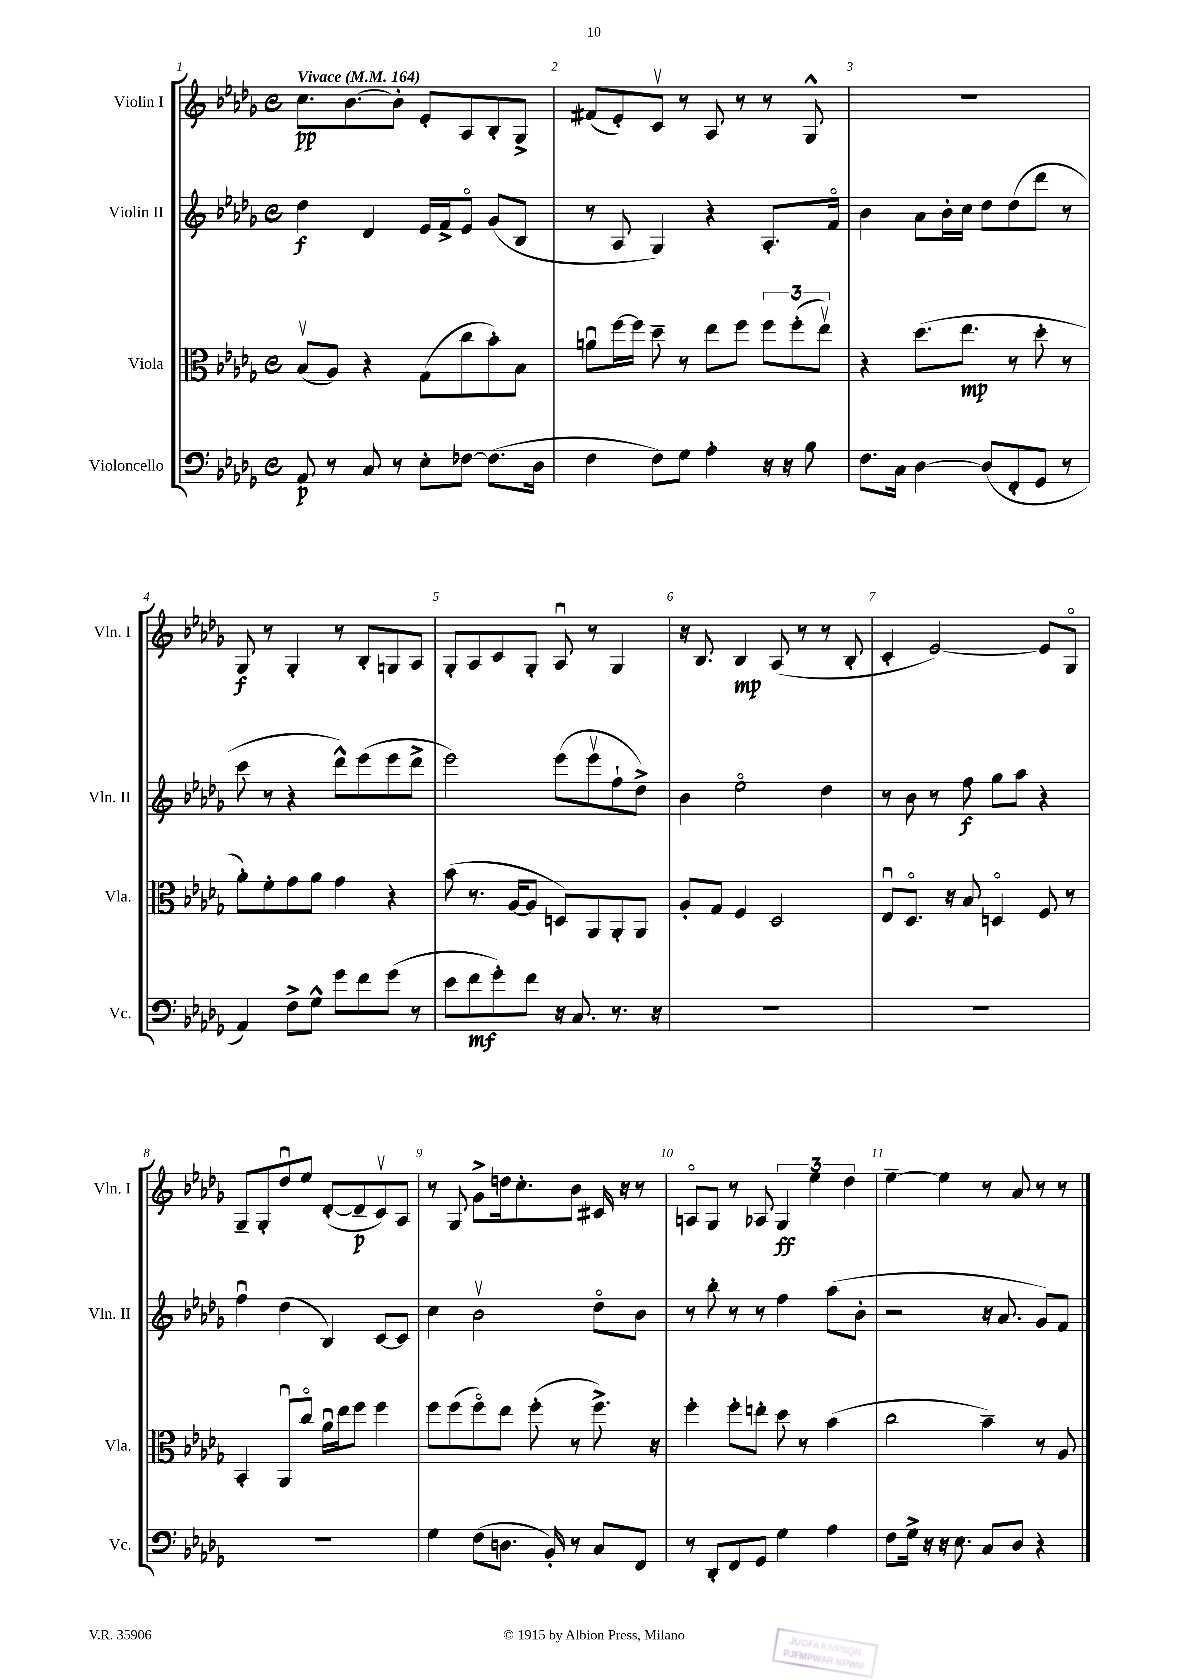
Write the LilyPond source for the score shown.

<<
\new StaffGroup <<
\new Staff = "s0" \with { instrumentName = "Violin I" shortInstrumentName = "Vln. I" } {
    \clef treble \key des \major \defaultTimeSignature \time 4/4 \tempo "Vivace" 4 = 164
    c''8.\pp bes'8.~ bes'8-. ees'8-. aes8 bes8-. ges8-> |
    fis'8( ees'8-.) c'8\upbow r8 aes8 r8 r8 ges8-^ |
    R1 |
    ges8\f r8 ges4-. r8 bes8-. g8 aes8 |
    ges8-. aes8 c'8 ges8-. aes8\downbow r8 ges4 |
    r16 bes8. bes4\mp aes8( r8 r8 bes8-. |
    c'4-. ees'2~) ees'8 ges8\flageolet |
    ges8-- ges8-. des''8\downbow ees''8 des'8~-.( des'8--\p c'8\upbow) aes8 |
    r8 ges8 ges'8-> d''16 c''8.-. bes'8 cis'16 r16 r8 |
    a8\flageolet ges8 r8 aes8 \tuplet 3/2 { ges4\ff ees''4 des''4 } |
    ees''4~-- ees''4 r8 aes'8 r8 r8 \bar "|." |
}
\new Staff = "s1" \with { instrumentName = "Violin II" shortInstrumentName = "Vln. II" } {
    \clef treble \key des \major \defaultTimeSignature \time 4/4
    des''4\f des'4 ees'16 f'16-> ees'8\flageolet ges'8( bes8 |
    r8 aes8 ges4) r4 aes8.-. f'16\flageolet |
    bes'4 aes'8 bes'16-. c''16 des''8 des''8( des'''8 r8 |
    c'''8 r8 r4 des'''8-^) ees'''8( ees'''8 des'''8-> |
    ees'''2) ees'''8( ees'''8\upbow f''8-! des''8->) |
    bes'4 ees''2\flageolet des''4 |
    r8 bes'8 r8 f''8\f ges''8 aes''8 r4 |
    f''4\downbow des''4( bes4) c'8~ c'8 |
    c''4 bes'2\upbow des''8\flageolet bes'8 |
    r8 bes''8-. r8 r8 f''4 aes''8( bes'8-. |
    r2 r16 aes'8. ges'8) f'8 \bar "|." |
}
\new Staff = "s2" \with { instrumentName = "Viola" shortInstrumentName = "Vla." } {
    \clef alto \key des \major \defaultTimeSignature \time 4/4
    bes8\upbow( aes8) r4 ges8( c''8 bes'8-.) bes8 |
    a'8\downbow f''16~ f''16 des''8-- r8 ees''8 f''8 \tuplet 3/2 { f''8 f''8-.( ees''8\upbow) } |
    r4 des''8.( ees''8.\mp r8 des''8-. r8 |
    aes'8-.) f'8-. ges'8 aes'8 ges'4 r4 |
    bes'8( r8. aes16~ aes8 d8) aes,8 aes,8-. aes,8 |
    aes8-. ges8 f4 des2 |
    ees8\downbow des8.\flageolet r16 bes8 d4\flageolet f8 r8 |
    bes,4-. aes,8\downbow c''8\flageolet aes'16\downbow ees''16 f''8 f''4 |
    f''8 f''8( f''8\flageolet) ees''8 f''8-.( r8 f''8.->) r16 |
    f''4-. f''8-. e''8-. des''8 r8 bes'4( |
    c''2 bes'4--) r8 aes8 \bar "|." |
}
\new Staff = "s3" \with { instrumentName = "Violoncello" shortInstrumentName = "Vc." } {
    \clef bass \key des \major \defaultTimeSignature \time 4/4
    aes,8\p r8 c8 r8 ees8-. fes8~ fes8.( des16 |
    f4 f8) ges8 aes4-. r16 r16 bes8 |
    f8. c16 des4~ des8( f,8-. ges,8 r8 |
    aes,4) f8-> ges8-^ ges'8 f'8 ges'8( r8 |
    ees'8 f'8\mf ges'8-.) f'8 r16 c8. r8. r16 |
    R1 |
    R1 |
    R1 |
    ges4 f8( d8. bes,16-.) r8 c8 f,8 |
    r8 des,8-. f,8 ges,8 ges4 aes4 |
    f8 ges16-> r16 r16 ees8. c8 des8 r4 \bar "|." |
}
>>
>>
\layout { \context { \Score \override BarNumber.break-visibility = ##(#f #t #t) barNumberVisibility = #all-bar-numbers-visible } }
